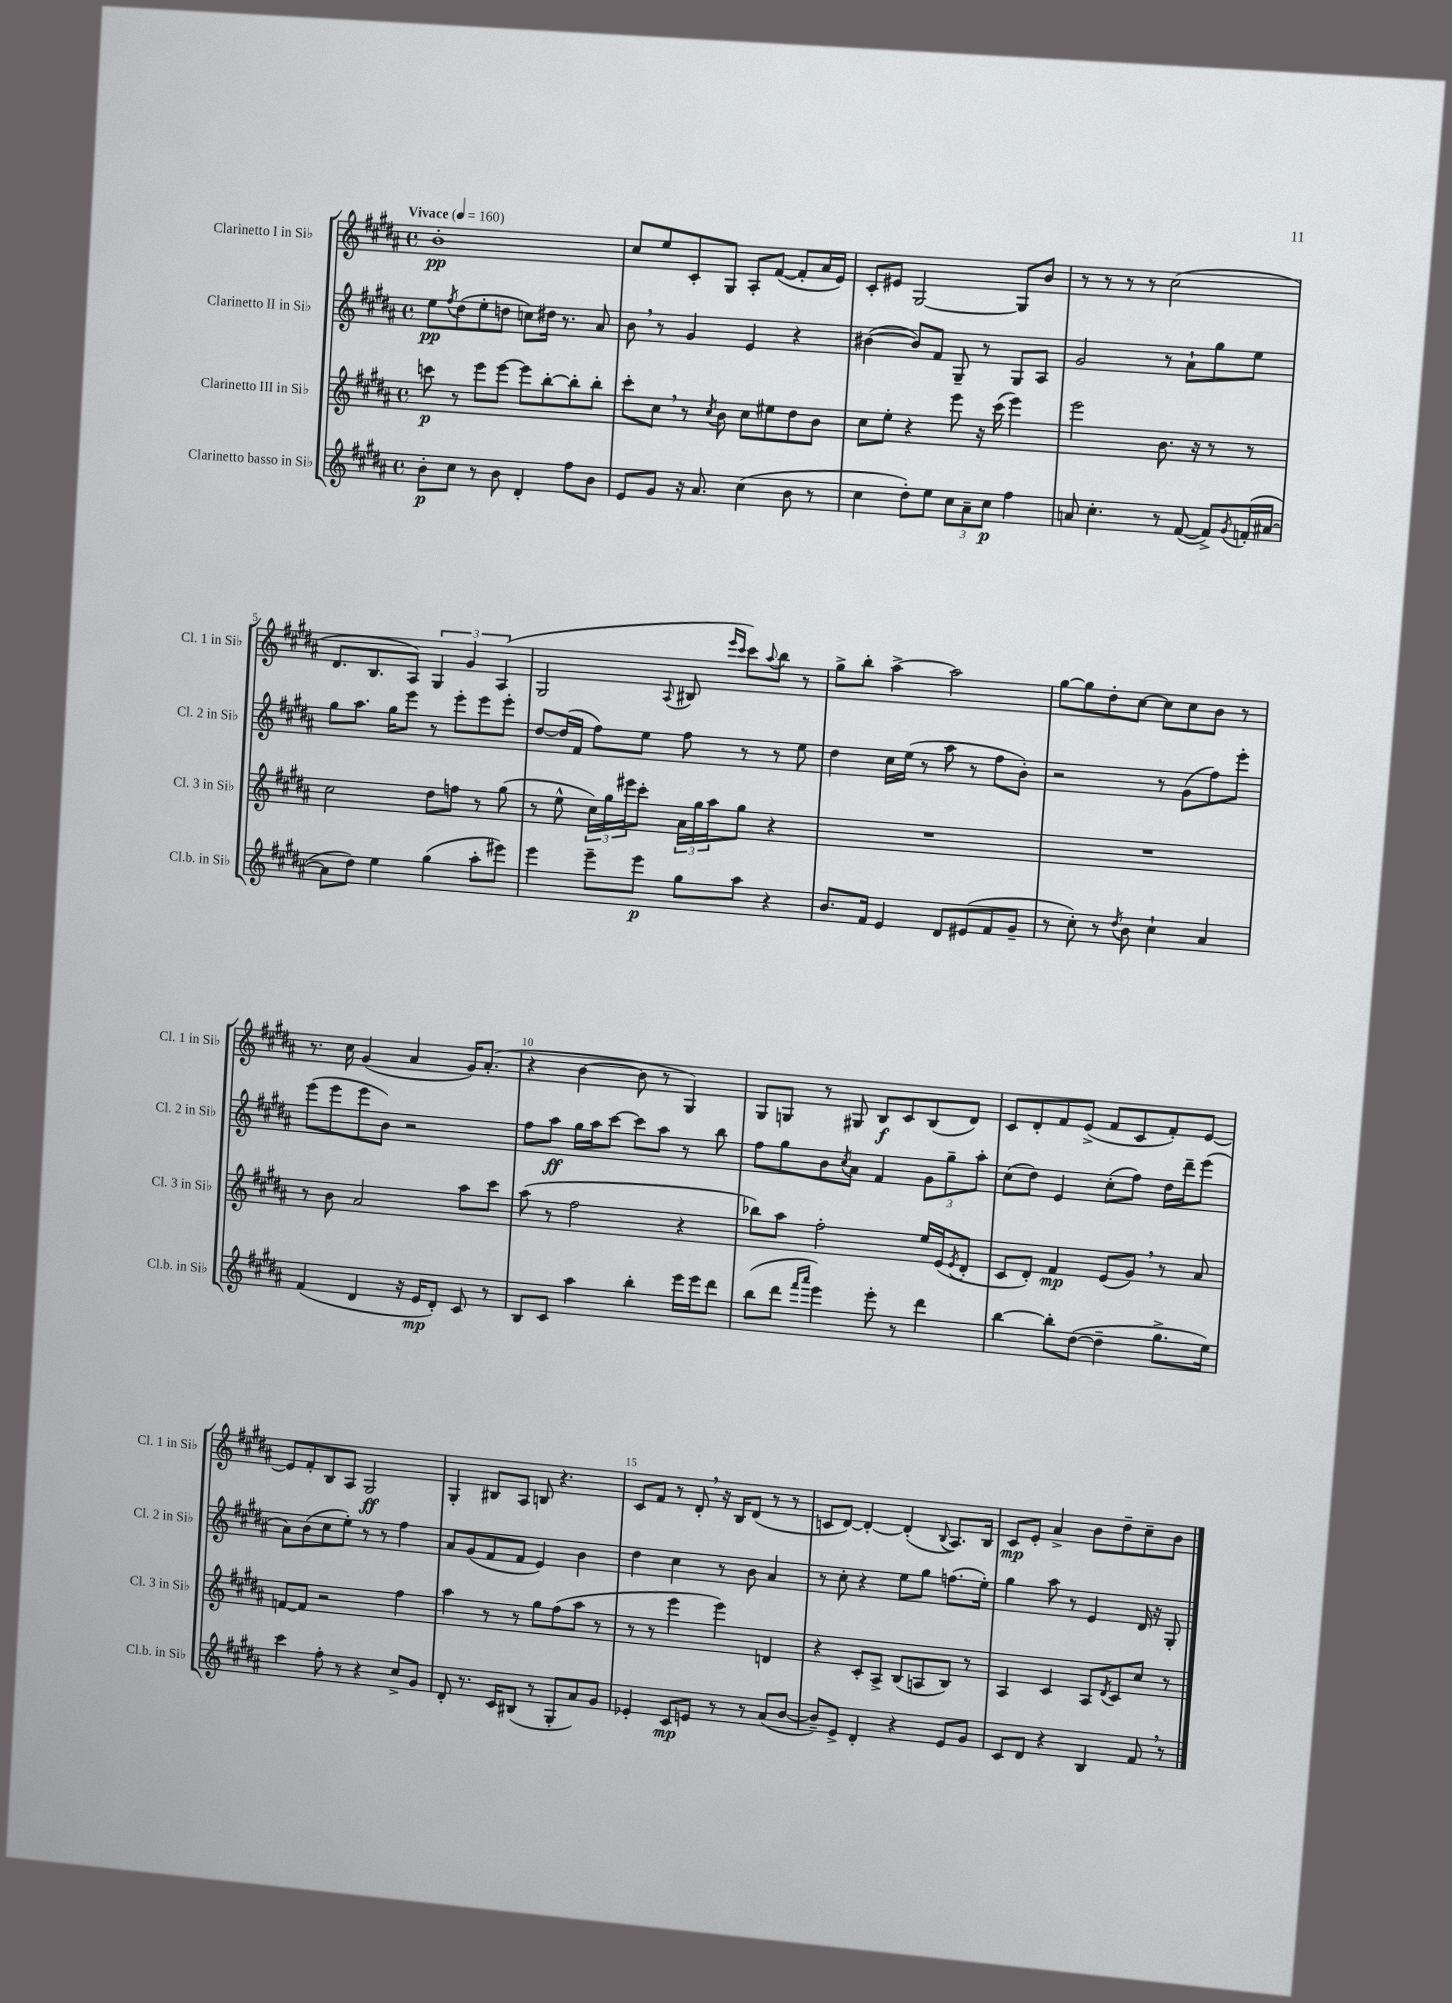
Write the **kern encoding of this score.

**kern	**dynam	**kern	**dynam	**kern	**dynam	**kern	**dynam
*part4	*part4	*part3	*part3	*part2	*part2	*part1	*part1
*staff4	*staff4	*staff3	*staff3	*staff2	*staff2	*staff1	*staff1
*I"Clarinetto basso in Si♭	*	*I"Clarinetto III in Si♭	*	*I"Clarinetto II in Si♭	*	*I"Clarinetto I in Si♭	*
*I'Cl.b. in Si♭	*	*I'Cl. 3 in Si♭	*	*I'Cl. 2 in Si♭	*	*I'Cl. 1 in Si♭	*
*clefG2	*	*clefG2	*	*clefG2	*	*clefG2	*
*k[f#c#g#d#a#]	*	*k[f#c#g#d#a#]	*	*k[f#c#g#d#a#]	*	*k[f#c#g#d#a#]	*
*M4/4	*	*M4/4	*	*M4/4	*	*M4/4	*
*met(c)	*	*met(c)	*	*met(c)	*	*met(c)	*
*MM160	*	*MM160	*	*MM160	*	*MM160	*
=1	=1	=1	=1	=1	=1	=1	=1
!	!	!	!	!	!	!LO:TX:a:B:t=Vivace	!
8b'\L	p	8cccn\	p	8ee\L	pp	1b'	pp
.	.	.	.	8qff#/	.	.	.
8cc#\J	.	8r	.	(8dd#\	.	.	.
8r	.	8eee\L	.	8ee'\	.	.	.
8b\	.	[8eee\J	.	8ddn\J	.	.	.
4d#'/	.	8eee\L]	.	8ccn\L)	.	.	.
.	.	[8bb'\	.	16dd#X\Jk	.	.	.
.	.	.	.	8.r	.	.	.
8ff#\L	.	8bb'\]	.	.	.	.	.
8b\J	.	8bb'\J	.	8a#/	.	.	.
=2	=2	=2	=2	=2	=2	=2	=2
8e/L	.	8ccc#'\L	.	8b,\	.	8cc#/L	.
8g#/J	.	8cc#,\J	.	8r	.	8ee/	.
16r	.	8r	.	4g#/	.	8c#'/	.
8.a#/	.	.	.	.	.	.	.
.	.	8qcc#/	.	.	.	.	.
.	.	8b\	.	.	.	8G#/J	.
(4cc#\	.	8cc#\L	.	4e/	.	8A#'/L	.
.	.	8ee#X\	.	.	.	([8f#/J	.
8b\	.	8dd#\	.	4r	.	8f#'/L]	.
8r	.	8b\J	.	.	.	16a#/L	.
.	.	.	.	.	.	16e/JJ)	.
=3	=3	=3	=3	=3	=3	=3	=3
4cc#\	.	8cc#\L	.	([4b#X\	.	8c#'/L	.
.	.	8ee'\J	.	.	.	8e#X/J	.
8dd#'\L)	.	4r	.	8b#/L])	.	[2G#/	.
8ee\J	.	.	.	8f#/J	.	.	.
12cc#\L	.	8eee\	.	8G#~/	.	.	.
12a#~\	.	.	.	.	.	.	.
.	.	16r	.	8r	.	.	.
12cc#\J	p	.	.	.	.	.	.
.	.	(16ccc#\	.	.	.	.	.
4ff#\	.	4eee\)	.	8G#/L	.	8G#/L]	.
.	.	.	.	8A#/J	.	8b/J	.
=4	=4	=4	=4	=4	=4	=4	=4
8an/	.	2eee\	.	2g#/	.	8r	.
4.cc#'\	.	.	.	.	.	8r	.
.	.	.	.	.	.	8r	.
.	.	.	.	.	.	8r	.
8r	.	8.b\	.	8r	.	(2cc#\	.
([8f#/	.	.	.	8a#`\L	.	.	.
.	.	16r	.	.	.	.	.
8f#^/L])	.	8r	.	8gg#\	.	.	.
8qg#/	.	.	.	.	.	.	.
(16fn'/L	.	8r	.	8ee\J	.	.	.
[16a#X/JJ	.	.	.	.	.	.	.
!!LO:LB:g=z
=5	=5	=5	=5	=5	=5	=5	=5
8a#\L]	.	2cc#\	.	8gg#\L	.	8.d#/L	.
8dd#\J)	.	.	.	8.aa#\J	.	.	.
.	.	.	.	.	.	8.B/	.
4ee\	.	.	.	.	.	.	.
.	.	.	.	16gg#\KL	.	.	.
.	.	.	.	8eee\J	.	8A#/J)	.
(4gg#\	.	8dd#\L	.	8r	.	6G#/	.
.	.	8ffn\J	.	8eee'\L	.	.	.
.	.	.	.	.	.	6g#/	.
8aa#'\L	.	8r	.	8eee\	.	.	.
.	.	.	.	.	.	(6A#/	.
8eee#X\J)	.	(8gg#\	.	8eee'\J	.	.	.
=6	=6	=6	=6	=6	=6	=6	=6
4eee\	.	8r	.	[8dd#/L	.	2G#/	.
.	.	8ee^^\	.	(16dd#/L]	.	.	.
.	.	.	.	16f#/JJ	.	.	.
8eee~\L	.	24cc#\LL)	.	8ff#\L)	.	.	.
.	.	24gg#\	.	.	.	.	.
.	.	24eee#X\J	.	.	.	.	.
8eee\J	p	8ccc#'\J	.	8ee\J	.	.	.
.	.	.	.	.	.	8qqA#/	.
8gg#\L	.	24a#\LL	.	8ff#\	.	8B#X/	.
.	.	24gg#\	.	.	.	.	.
.	.	24aa#\J	.	.	.	.	.
.	.	.	.	.	.	16qqeee/LL	.
.	.	.	.	.	.	16qqccc#/JJ	.
8aa#\J	.	8gg#\J	.	8r	.	8ccc#\L)	.
.	.	.	.	.	.	8qqaa#/	.
4r	.	4r	.	8r	.	8bb\J	.
.	.	.	.	8ee\	.	8r	.
=7	=7	=7	=7	=7	=7	=7	=7
8.b/L	.	1r	.	4dd#\	.	8gg#^\L	.
.	.	.	.	.	.	8bb'\J	.
16f#/Jk	.	.	.	.	.	.	.
4e/	.	.	.	16cc#\LL	.	[4aa#^\	.
.	.	.	.	(16ee\JJ	.	.	.
.	.	.	.	8r	.	.	.
8d#/L	.	.	.	8aa#\	.	2aa#\]	.
(8e#X/	.	.	.	8r	.	.	.
8f#/	.	.	.	8ff#\L	.	.	.
8g#~/J	.	.	.	8b'\J)	.	.	.
=8	=8	=8	=8	=8	=8	=8	=8
8r	.	1r	.	2r	.	[8gg#\L	.
8cc#'\)	.	.	.	.	.	8gg#\]	.
8r	.	.	.	.	.	8dd#'\	.
8qdd#/	.	.	.	.	.	.	.
8b\	.	.	.	.	.	[8cc#\J	.
4cc#`\	.	.	.	8r	.	8cc#\L]	.
.	.	.	.	(8g#\L	.	8cc#\	.
4a#/	.	.	.	8ff#\)	.	8b\J	.
.	.	.	.	8eee'\J	.	8r	.
!!LO:LB:g=z
=9	=9	=9	=9	=9	=9	=9	=9
(4f#/	.	8r	.	(8eee\L	.	8.r	.
.	.	8b\	.	8eee\	.	.	.
.	.	.	.	.	.	16cc#\	.
4d#/	.	2a#/	.	8eee\	.	(4g#/	.
.	.	.	.	8b\J)	.	.	.
16r	.	.	.	2r	.	4a#/	.
16e/KL	mp	.	.	.	.	.	.
8d#'/J)	.	.	.	.	.	.	.
8c#/	.	8aa#\L	.	.	.	16g#/KL)	.
.	.	.	.	.	.	(8.a#'/J	.
8r	.	8ccc#\J	.	.	.	.	.
=10	=10	=10	=10	=10	=10	=10	=10
8B/L	.	(8aa#\	.	8ff#\L	.	4r	.
8c#/J	.	8r	.	8aa#\J	ff	.	.
4aa#\	.	2ff#\	.	16gg#\LL	.	[4b\	.
.	.	.	.	16aa#\J	.	.	.
.	.	.	.	[8ccc#\J	.	.	.
4bb'\	.	.	.	8ccc#\L]	.	8b\]	.
.	.	.	.	8aa#\J	.	8r	.
16eee\LL	.	4r	.	8r	.	4G#/)	.
16eee\J	.	.	.	.	.	.	.
8ddd#\J	.	.	.	8bb\	.	.	.
=11	=11	=11	=11	=11	=11	=11	=11
(8bb\L	.	8bb-X\L)	.	8ff#\L	.	8G#/L	.
8ddd#\J	.	8aa#\J	.	8gg#\	.	8Gn/J	.
16qqfff#/LL	.	.	.	.	.	.	.
16qqaaa#/JJ	.	.	.	.	.	.	.
4eee\)	.	2ff#'\	.	8b\	.	8r	.
.	.	.	.	8qcc#/	.	.	.
.	.	.	.	8a#\J	.	8G#X/	.
8eee'\	.	.	.	4f#/	.	8B/L	f
8r	.	.	.	.	.	8c#/	.
4ddd#\	.	16ee/LL	.	12g#\L	.	(8B/	.
.	.	(16e/J	.	.	.	.	.
.	.	.	.	12gg#~\	.	.	.
.	.	8qe/	.	.	.	.	.
.	.	8d#'/J	.	.	.	8d#/J)	.
.	.	.	.	12aa#'\J	.	.	.
=12	=12	=12	=12	=12	=12	=12	=12
[4bb\	.	8c#/L	.	(8cc#\L	.	8c#/L	.
.	.	8d#'/J)	.	8dd#\J)	.	8d#'/	.
8bb'\L]	.	4f#/	mp	4e/	.	8f#/	.
([8dd#\J	.	.	.	.	.	(8e^/J	.
4dd#~\]	.	(8e/L	.	(8cc#'\L	.	8f#/L	.
.	.	8g#,/J)	.	8ff#\J)	.	8c#/	.
8.gg#^\L	.	8r	.	16dd#\LL	.	8f#'/)	.
.	.	.	.	16ddd#~\J	.	.	.
.	.	8a#/	.	(8eee\J	.	[8e/J	.
16ee\Jk)	.	.	.	.	.	.	.
!!LO:LB:g=z
=13	=13	=13	=13	=13	=13	=13	=13
4ccc#\	.	[8fn/L	.	8a#\L)	.	8e/L]	.
.	.	8f/J]	.	(8b\	.	8f#'/	.
8ff#'\	.	2r	.	8cc#\	.	8B/	.
8r	.	.	.	8ee'\J)	.	8A#/J	.
4r	.	.	.	8r	.	2G#/	ff
.	.	.	.	8r	.	.	.
8cc#^/L	.	4ff#\	.	4ff#\	.	.	.
8g#/J	.	.	.	.	.	.	.
=14	=14	=14	=14	=14	=14	=14	=14
8d#'/	.	4aa#\	.	8a#/L	.	4G#'/	.
8.r	.	.	.	(8g#/	.	.	.
.	.	8r	.	8f#/	.	8B#X/L	.
16c#/KL	.	.	.	.	.	.	.
(8B#X/J	.	8r	.	8f#/J	.	8A#/J	.
8r	.	8gg#\L	.	4e/)	.	8Bn/	.
8G#'/L	.	(8ff#\	.	.	.	4.r	.
8a#/)	.	8aa#\J	.	4b\	.	.	.
8g#/J	.	8r	.	.	.	.	.
=15	=15	=15	=15	=15	=15	=15	=15
4e-X'/	.	8r	.	4dd#\	.	8c#/L	.
.	.	8r	.	.	.	8f#/J	.
8c#/L	mp	4eee\	.	4cc#\	.	8r	.
8en/J	.	.	.	.	.	8d#',/	.
8r	.	4eee\)	.	8r	.	16r	.
.	.	.	.	.	.	16B/KL	.
8r	.	.	.	8b\	.	(8d#/J	.
(8a#/L	.	4dn/	.	4a#/	.	8r	.
[8b/J	.	.	.	.	.	8r	.
=16	=16	=16	=16	=16	=16	=16	=16
8b~/L])	.	4r	.	8r	.	8cn/L	.
8e^/J	.	.	.	8cc#'\	.	[8d#/J)	.
4d#'/	.	8c#'/L	.	4r	.	4d#'/_	.
.	.	8A#^/J	.	.	.	.	.
4r	.	(8B/L	.	8ee\L	.	(4d#'/]	.
.	.	8An/	.	8gg#\J	.	.	.
.	.	.	.	.	.	8qqB/	.
8e/L	.	8B/J)	.	(8.ffn\L	.	8.A#/L)	.
8g#/J	.	8r	.	.	.	.	.
.	.	.	.	16ee'\Jk)	.	16B/Jk	.
=17	=17	=17	=17	=17	=17	=17	=17
8c#/L	.	4A#/	.	4gg#\	.	8c#/L	mp
8d#/J	.	.	.	.	.	8e'/J	.
4r	.	4c#/	.	8aa#\	.	4a#^/	.
.	.	.	.	8r	.	.	.
4B/	.	8A#/L	.	4e/	.	8b\L	.
.	.	8qd#/	.	.	.	.	.
.	.	8c#/	.	.	.	8dd#~\	.
8f#,/	.	8cc#/J	.	16d#/	.	8cc#~\	.
.	.	.	.	16r	.	.	.
8r	.	8r	.	8G#'/	.	8b\J	.
==	==	==	==	==	==	==	==
*-	*-	*-	*-	*-	*-	*-	*-
